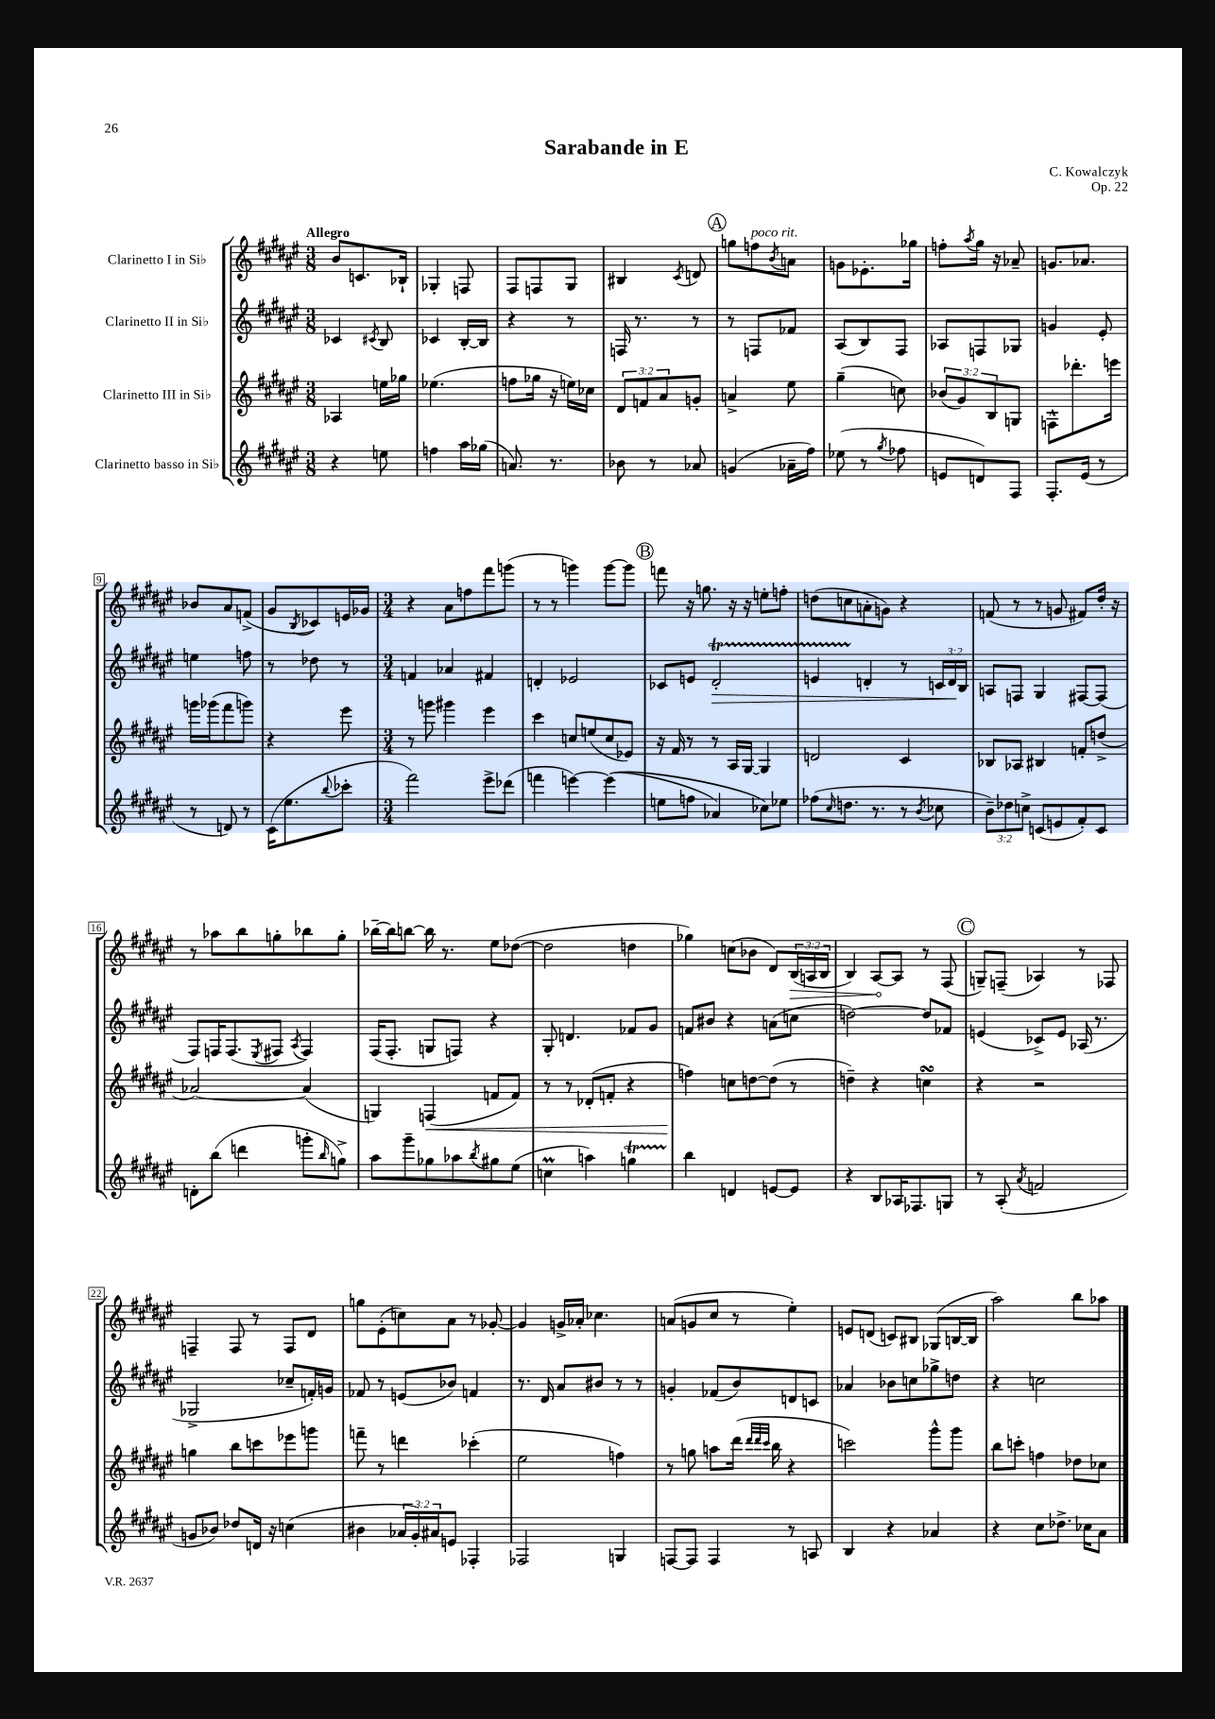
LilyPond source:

\header { title = "Sarabande in E" composer = "C. Kowalczyk" opus = "Op. 22" }
<<
\new StaffGroup <<
\new Staff = "s0" \with { instrumentName = "Clarinetto I in Sib" } {
    \clef treble \key fis \major \numericTimeSignature \time 3/8 \override Staff.TupletNumber.text = #tuplet-number::calc-fraction-text \tempo "Allegro"
    b'8 c'8. bes16-! |
    ges4-. f8 |
    fis8 f8 gis8 |
    bis4 \acciaccatura { cis'8 } d'8 |
    \mark \markup { \circle "A" } g''8 f''8^\markup { \italic "poco rit." } \acciaccatura { b'8 } a'8 |
    g'8 ees'8.-. ges''16 |
    f''8-. \acciaccatura { ais''8 } gis''16 r16 aes'8-- |
    g'8. aes'8. |
    bes'8 ais'8 f'8->( |
    gis'8 \acciaccatura { b8 } ces'8) e'16 ges'16 |
    \numericTimeSignature \time 3/4 r4 ais'8 f''8 fis'''8 g'''8( |
    r8 r8 g'''4) g'''8~ g'''8 |
    \mark \markup { \circle "B" } f'''8 r16 g''8. r16 r16 e''8-. f''8-. |
    d''8( c''8 a'8-. g'8) r4 |
    f'8( r8 r8 g'8 fis'8) dis''16-. r16 |
    r8 aes''8 b''8 g''8-. bes''8 g''8-. |
    bes''16~-- bes''16 b''8~ b''16 r8. eis''8 des''8~( |
    des''2 d''4 |
    ges''4) c''8( bes'8 dis'8) \tuplet 3/2 { \once \override Hairpin.circled-tip = ##t b16\>( a16 b16 } |
    b4) ais8~\! ais8 r8 fis8( |
    \mark \markup { \circle "C" } g8--) f8--( aes4) r8 fes8 |
    f4-- f8 r8 f8 dis'8 |
    g''8 eis'8-.( c''8) ais'8 r8 ges'8~-. |
    ges'4 g'16-> aes'16-. ces''4. |
    a'8( g'8 cis''8 r8 eis''4-.) |
    e'8 d'8( c'8) bis8 ges8( b16~ b16 |
    ais''2) b''8 aes''8 \bar "|." |
}
\new Staff = "s1" \with { instrumentName = "Clarinetto II in Sib" } {
    \clef treble \key fis \major \numericTimeSignature \time 3/8 \override Staff.TupletNumber.text = #tuplet-number::calc-fraction-text
    ces'4 \acciaccatura { cis'8 } b8 |
    ces'4 b16~-. b16 |
    r4 r8 |
    f16 r8. r8 |
    \mark \markup { \circle "A" } r8 f8 fes'8 |
    ais8( b8) fis8 |
    aes8 f8 ges8 |
    g'4 eis'8-. |
    e''4 f''8 |
    r8 des''8 r8 |
    \numericTimeSignature \time 3/4 f'4 aes'4 fis'4 |
    d'4-. ees'2 |
    \mark \markup { \circle "B" } ces'8 e'8 dis'2-.\startTrillSpan\> |
    e'4 d'4-.\stopTrillSpan r8 \tuplet 3/2 { c'16 d'16\! b16 } |
    a8 f8 gis4 fis8~ fis8( |
    fis8) f16 f8.( \acciaccatura { eis8 } fis8 \acciaccatura { ais8 } fis4) |
    fis16( fis8.-. g8 f8) r4 |
    gis8-. d'4. fes'8 gis'8 |
    f'8 bis'8 r4 a'8( c''8 |
    d''2~) d''8 fes'8 |
    \mark \markup { \circle "C" } e'4( ces'8->) e'8 aes16( r8. |
    ges2-> ces''8-- f'16-.) g'16 |
    fes'8 r8 e'8( bes'8) f'4 |
    r8. dis'16 ais'8 bis'8 r8 r8 |
    g'4-. fes'8( b'8) d'8 c'8 |
    aes'4 bes'8 c''8 ges''8-> d''8 |
    r4 c''2 \bar "|." |
}
\new Staff = "s2" \with { instrumentName = "Clarinetto III in Sib" } {
    \clef treble \key fis \major \numericTimeSignature \time 3/8 \override Staff.TupletNumber.text = #tuplet-number::calc-fraction-text
    aes4 e''16 ges''16 |
    ees''4.( |
    f''8 ges''16 r16 e''16) ces''16 |
    \tuplet 3/2 { dis'8 f'8 ais'8 } g'8-. |
    \mark \markup { \circle "A" } a'4-> eis''8 |
    gis''4--( c''8) |
    \tuplet 3/2 { bes'8( gis'8) b8 } g8 |
    f8-^ des'''8.-. e'''16 |
    g'''16 ges'''16( fis'''8 g'''8) |
    r4 eis'''8 |
    \numericTimeSignature \time 3/4 r8 g'''8 gis'''4 eis'''4 |
    cis'''4 c''8 e''8( c''8 ees'8) |
    \mark \markup { \circle "B" } r16 fis'16 r8 r8 ais16 gis16~ gis4 |
    d'2 cis'4 |
    bes8 aes8 bis4 f'8-. d''8->( |
    aes'2~) aes'4( |
    g4) f4\<( f'8 f'8) |
    r8 r8 des'8-.( f'8-. r4 |
    f''4\!) c''8 d''8~ d''8( r8 |
    d''4--) r4 c''4\turn |
    \mark \markup { \circle "C" } r4 r2 |
    g''4 b''8 c'''8 ees'''8 g'''8 |
    f'''8-- r8 d'''4 ces'''4-.( |
    eis''2 f''4) |
    r8 g''8 a''8 dis'''16( \grace { dis'''32 dis'''32 cis'''32 } b''16 r4 |
    c'''2) gis'''8-^ gis'''8 |
    b''8 c'''8-. f''4 des''8 ces''8 \bar "|." |
}
\new Staff = "s3" \with { instrumentName = "Clarinetto basso in Sib" } {
    \clef treble \key fis \major \numericTimeSignature \time 3/8 \override Staff.TupletNumber.text = #tuplet-number::calc-fraction-text
    r4 e''8 |
    f''4 ais''16 ges''16( |
    a'8.) r8. |
    bes'8 r8 aes'8 |
    \mark \markup { \circle "A" } g'4( aes'16-- fis''16) |
    ees''8( r8 \acciaccatura { gis''8 } fes''8 |
    e'8 d'8) fis8 |
    fis8.-. eis'16( r8 |
    r8 d'8) r8 |
    cis'16( eis''8. \appoggiatura { b''8 } ces'''8-. |
    \numericTimeSignature \time 3/4 fis'''2) eis'''8-> des'''8( |
    f'''4 e'''4~) e'''4(\( |
    \mark \markup { \circle "B" } e''8 f''8 aes'4) ces''8\) ees''8 |
    fes''8( \grace { cis''16 } d''8. r8. r8 \acciaccatura { b'8 } ces''8 |
    \tuplet 3/2 { b'8--) des''8 c''8-> } c'8( e'8 fis'8-.) c'8 |
    d'8-. b''8( d'''4 g'''8-. \grace { b''16 } g''8->) |
    ais''8 gis'''8-- ges''8 aes''8 \acciaccatura { b''8 } gis''8 eis''8( |
    c''4\prall a''4) g''4\startTrillSpan |
    b''4\stopTrillSpan d'4 e'8~ e'8 |
    r4 b8 aes16 fes8. g8 |
    \mark \markup { \circle "C" } r8 ais8-.( \acciaccatura { ais'8 } f'2 |
    g'8 bes'8) des''8 d'16 r16 c''4( |
    bis'4 \tuplet 3/2 { aes'16 gis'16-.) ais'16 } e'8 fes4-. |
    fes2 g4 |
    f8~ f8 f4 r8 a8 |
    b4 r4 aes'4 |
    r4 cis''8 des''8.-> ces''16 ais'8 \bar "|." |
}
>>
>>
\layout { \context { \Score \override BarNumber.stencil = #(make-stencil-boxer 0.1 0.3 ly:text-interface::print) } }
